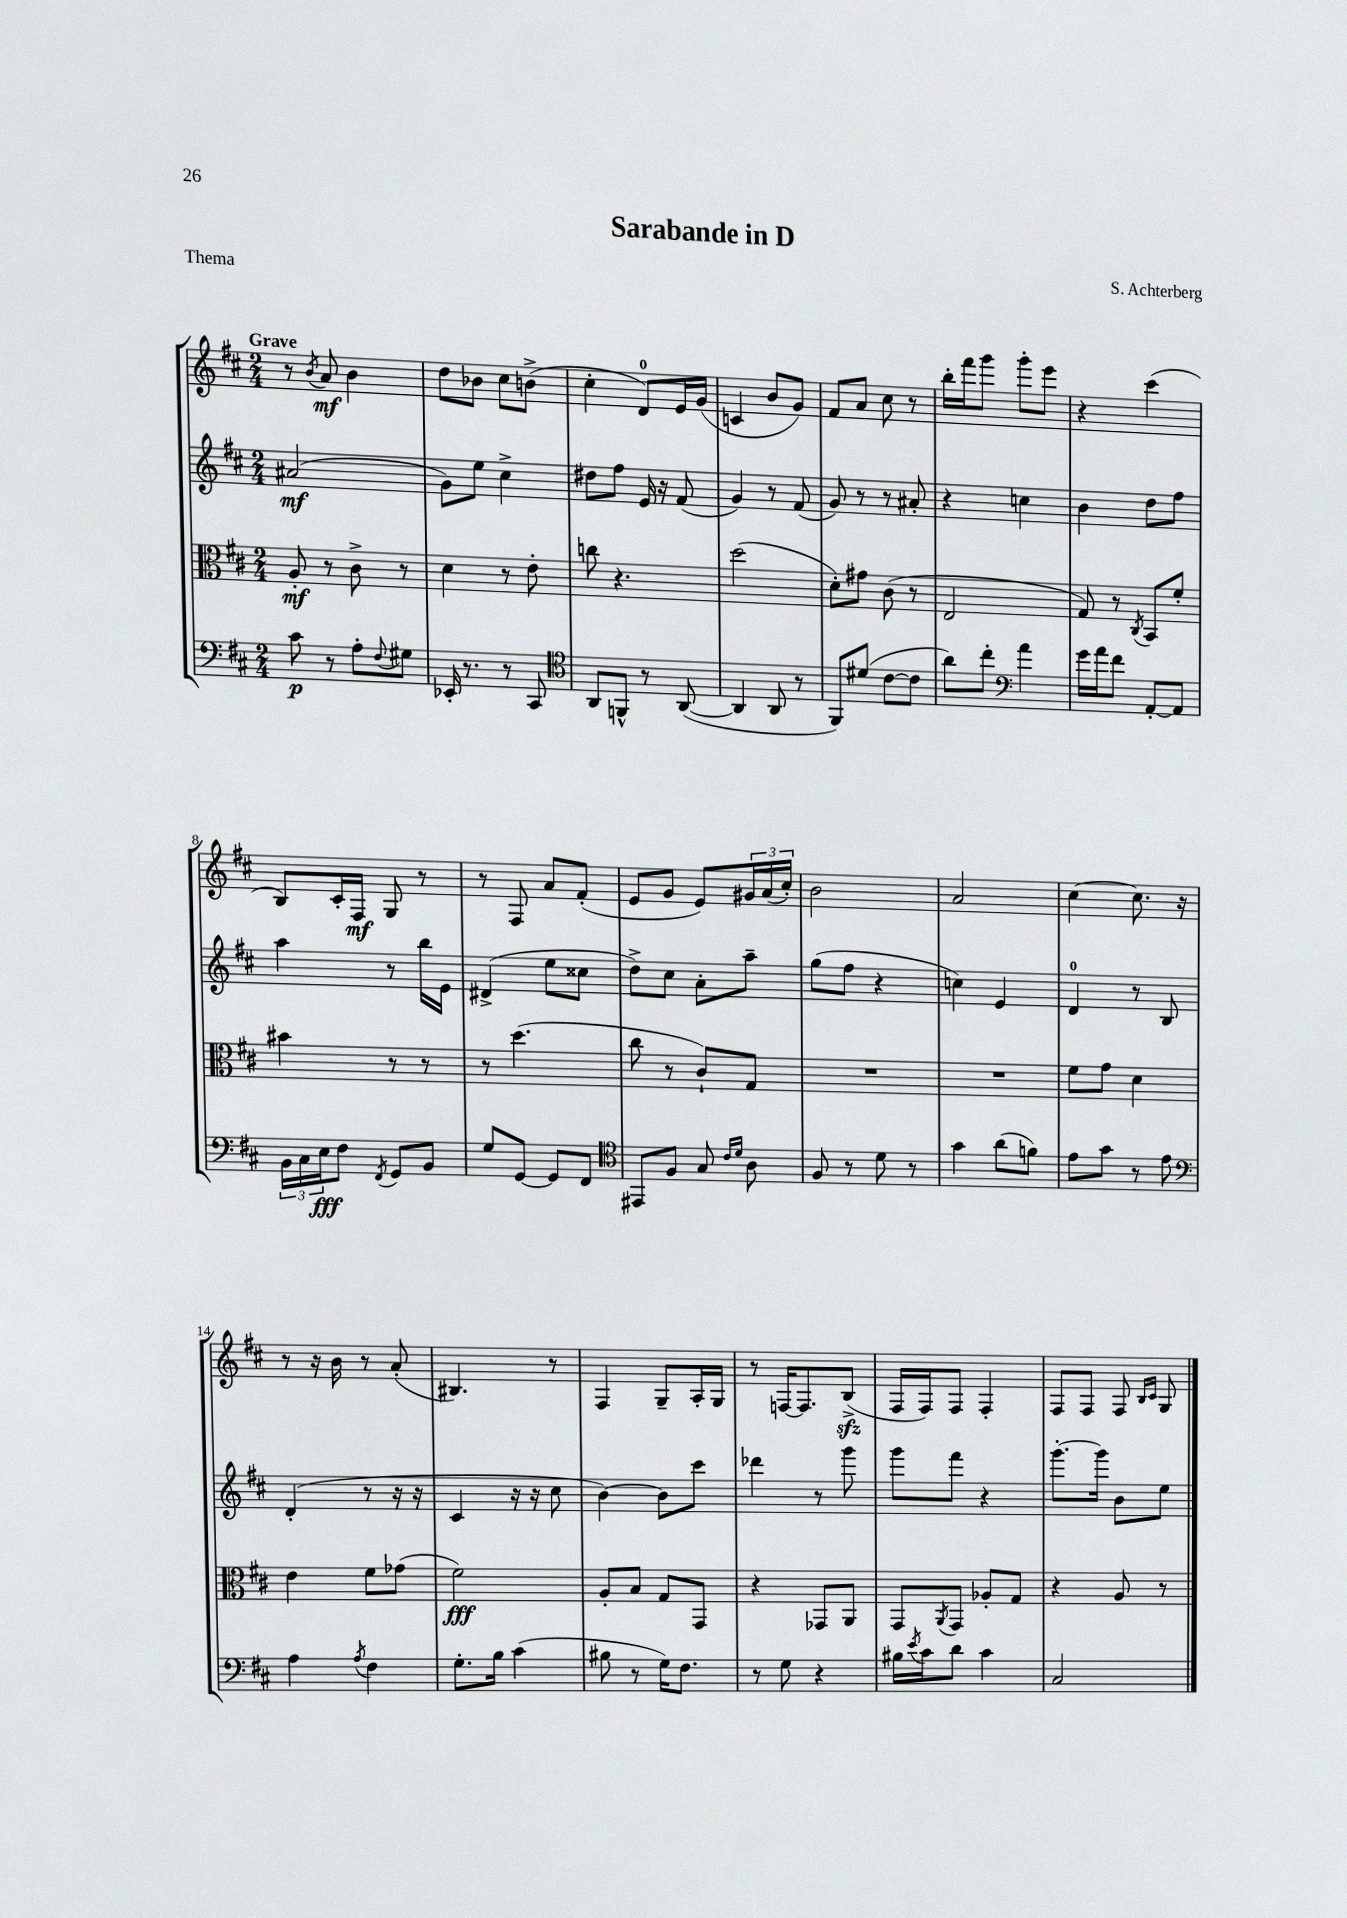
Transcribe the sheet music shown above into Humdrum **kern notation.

**kern	**dynam	**kern	**dynam	**kern	**dynam	**kern	**dynam
*part4	*part4	*part3	*part3	*part2	*part2	*part1	*part1
*staff4	*staff4	*staff3	*staff3	*staff2	*staff2	*staff1	*staff1
*clefF4	*	*clefC3	*	*clefG2	*	*clefG2	*
*k[f#c#]	*	*k[f#c#]	*	*k[f#c#]	*	*k[f#c#]	*
*M2/4	*	*M2/4	*	*M2/4	*	*M2/4	*
=1	=1	=1	=1	=1	=1	=1	=1
!	!	!	!	!	!	!LO:TX:a:B:t=Grave	!
8c#\	p	8A'/	mf	(2a#X/	mf	8r	.
.	.	.	.	.	.	8qb/	.
8r	.	8r	.	.	.	8a/	mf
8A'\L	.	8c#^\	.	.	.	4b\	.
8qqF#/	.	.	.	.	.	.	.
8G#X\J	.	8r	.	.	.	.	.
=2	=2	=2	=2	=2	=2	=2	=2
16EE-X'/	.	4d\	.	8g\L)	.	8dd\L	.
8.r	.	.	.	.	.	.	.
.	.	.	.	8ee\J	.	8b-X\J	.
8r	.	8r	.	4cc#^\	.	8cc#\L	.
8CC#/	.	8e'\	.	.	.	(8bn^\J	.
=3	=3	=3	=3	=3	=3	=3	=3
*clefC4	*	*	*	*	*	*	*
8AA/L	.	8ccn\	.	8dd#X\L	.	4cc#'\	.
8FFn^^/J	.	4.r	.	8ff#\J	.	.	.
8r	.	.	.	16e/	.	8d/L)	.
.	.	.	.	16r	.	.	.
([8AA/	.	.	.	(8f#/	.	16e/L	.
.	.	.	.	.	.	(16g/JJ	.
=4	=4	=4	=4	=4	=4	=4	=4
4AA/]	.	(2dd\	.	4g/)	.	4cn/	.
8AA/	.	.	.	8r	.	8b/L	.
8r	.	.	.	(8f#/	.	8g/J)	.
=5	=5	=5	=5	=5	=5	=5	=5
8FF#/L)	.	8d'\L)	.	8g/)	.	8f#/L	.
(8d#X/J	.	8g#X\J	.	8r	.	8a/J	.
[8c#\L	.	(8c#\	.	8r	.	8cc#\	.
8c#\J]	.	8r	.	8a#X'/	.	8r	.
=6	=6	=6	=6	=6	=6	=6	=6
8a\L)	.	2E/	.	4r	.	16bb'\LL	.
.	.	.	.	.	.	16fff#\J	.
8cc#'\J	.	.	.	.	.	8ggg\J	.
*clefF4	*	*	*	*	*	*	*
4a\	.	.	.	4ccn\	.	8ggg'\L	.
.	.	.	.	.	.	8eee\J	.
=7	=7	=7	=7	=7	=7	=7	=7
16g\LL	.	8G/)	.	4b\	.	4r	.
16a\J	.	.	.	.	.	.	.
8f#\J	.	8r	.	.	.	.	.
.	.	8qC#/	.	.	.	.	.
[8AA'/L	.	8BB/L	.	8dd\L	.	(4ccc#\	.
8AA/J]	.	8f#'/J	.	8ff#\J	.	.	.
!!LO:LB:g=z
=8	=8	=8	=8	=8	=8	=8	=8
24BB\LL	.	4b#X\	.	4aa\	.	8B/L)	.
24C#\	.	.	.	.	.	.	.
24E\J	fff	.	.	.	.	.	.
8F#\J	.	.	.	.	.	16c#'/L	.
.	.	.	.	.	.	16F#/JJ	mf
8qFF#/	.	.	.	.	.	.	.
8GG/L	.	8r	.	8r	.	8G/	.
8BB/J	.	8r	.	16bb\LL	.	8r	.
.	.	.	.	16e\JJ	.	.	.
=9	=9	=9	=9	=9	=9	=9	=9
8G/L	.	8r	.	(4d#X^/	.	8r	.
[8GG/J	.	(4.dd\	.	.	.	8F#/	.
8GG/L]	.	.	.	8ee\L	.	8a/L	.
8FF#/J	.	.	.	8cc##X\J	.	(8f#'/J	.
=10	=10	=10	=10	=10	=10	=10	=10
*clefC4	*	*	*	*	*	*	*
8EE#X/L	.	8cc#\	.	8dd^\L)	.	8e/L	.
8F#/J	.	8r	.	8cc#\J	.	8g/J	.
8G/	.	8c#`/L)	.	8a'\L	.	8e/L)	.
16qqc#/LL	.	.	.	.	.	.	.
16qqd/JJ	.	.	.	.	.	.	.
8A\	.	8G/J	.	8aa~\J	.	24g#X/L	.
.	.	.	.	.	.	(24a/	.
.	.	.	.	.	.	24cc#'/JJ)	.
=11	=11	=11	=11	=11	=11	=11	=11
8F#/	.	2r	.	(8gg\L	.	2b\	.
8r	.	.	.	8ff#\J	.	.	.
8d\	.	.	.	4r	.	.	.
8r	.	.	.	.	.	.	.
=12	=12	=12	=12	=12	=12	=12	=12
4g\	.	2r	.	4ccn\)	.	2a/	.
(8a\L	.	.	.	4e/	.	.	.
8fn\J)	.	.	.	.	.	.	.
=13	=13	=13	=13	=13	=13	=13	=13
8e\L	.	8f#\L	.	4d/	.	[4cc#\	.
8g\J	.	8g\J	.	.	.	.	.
8r	.	4d\	.	8r	.	8.cc#\]	.
8e\	.	.	.	8B/	.	.	.
.	.	.	.	.	.	16r	.
!!LO:LB:g=z
=14	=14	=14	=14	=14	=14	=14	=14
*clefF4	*	*	*	*	*	*	*
4A\	.	4e\	.	(4d'/	.	8r	.
.	.	.	.	.	.	16r	.
.	.	.	.	.	.	16b\	.
8qA/	.	.	.	.	.	.	.
4F#\	.	8f#\L	.	8r	.	8r	.
.	.	(8g-X\J	.	16r	.	(8a'/	.
.	.	.	.	16r	.	.	.
=15	=15	=15	=15	=15	=15	=15	=15
8.G'\L	.	2f#\)	fff	4c#/	.	4.B#X/)	.
16B\Jk	.	.	.	.	.	.	.
(4c#\	.	.	.	16r	.	.	.
.	.	.	.	16r	.	.	.
.	.	.	.	8cc#\	.	8r	.
=16	=16	=16	=16	=16	=16	=16	=16
8B#X\	.	8A'/L	.	[4b\)	.	4F#/	.
8r	.	8B/J	.	.	.	.	.
16G\KL)	.	8G/L	.	8b\L]	.	8G~/L	.
8.F#\J	.	.	.	.	.	.	.
.	.	8GG/J	.	8ccc#\J	.	16A'/L	.
.	.	.	.	.	.	16G/JJ	.
=17	=17	=17	=17	=17	=17	=17	=17
8r	.	4r	.	4ddd-X\	.	8r	.
8G\	.	.	.	.	.	[16Fn/KL	.
.	.	.	.	.	.	8.F/]	.
4r	.	8GG-X/L	.	8r	.	.	.
.	.	8AA/J	.	8ggg\	.	(8Bzz^/J	.
=18	=18	=18	=18	=18	=18	=18	=18
16B#X\LL	.	8GG/L	.	8ggg\L	.	16F#/LL	.
8qe/	.	.	.	.	.	.	.
16c#\J	.	.	.	.	.	16F#/J)	.
.	.	8qAA/	.	.	.	.	.
8d\J	.	8GG/J	.	8fff#\J	.	8F#/J	.
4c#\	.	8A-X'/L	.	4r	.	4F#'/	.
.	.	8G/J	.	.	.	.	.
=19	=19	=19	=19	=19	=19	=19	=19
2C#/	.	4r	.	[8.ggg'\L	.	8F#/L	.
.	.	.	.	.	.	8F#/J	.
.	.	.	.	16ggg\Jk]	.	.	.
.	.	8A/	.	8b\L	.	8F#/	.
.	.	.	.	.	.	16qqB/LL	.
.	.	.	.	.	.	16qqc#/JJ	.
.	.	8r	.	8ee\J	.	8G/	.
==	==	==	==	==	==	==	==
*-	*-	*-	*-	*-	*-	*-	*-
